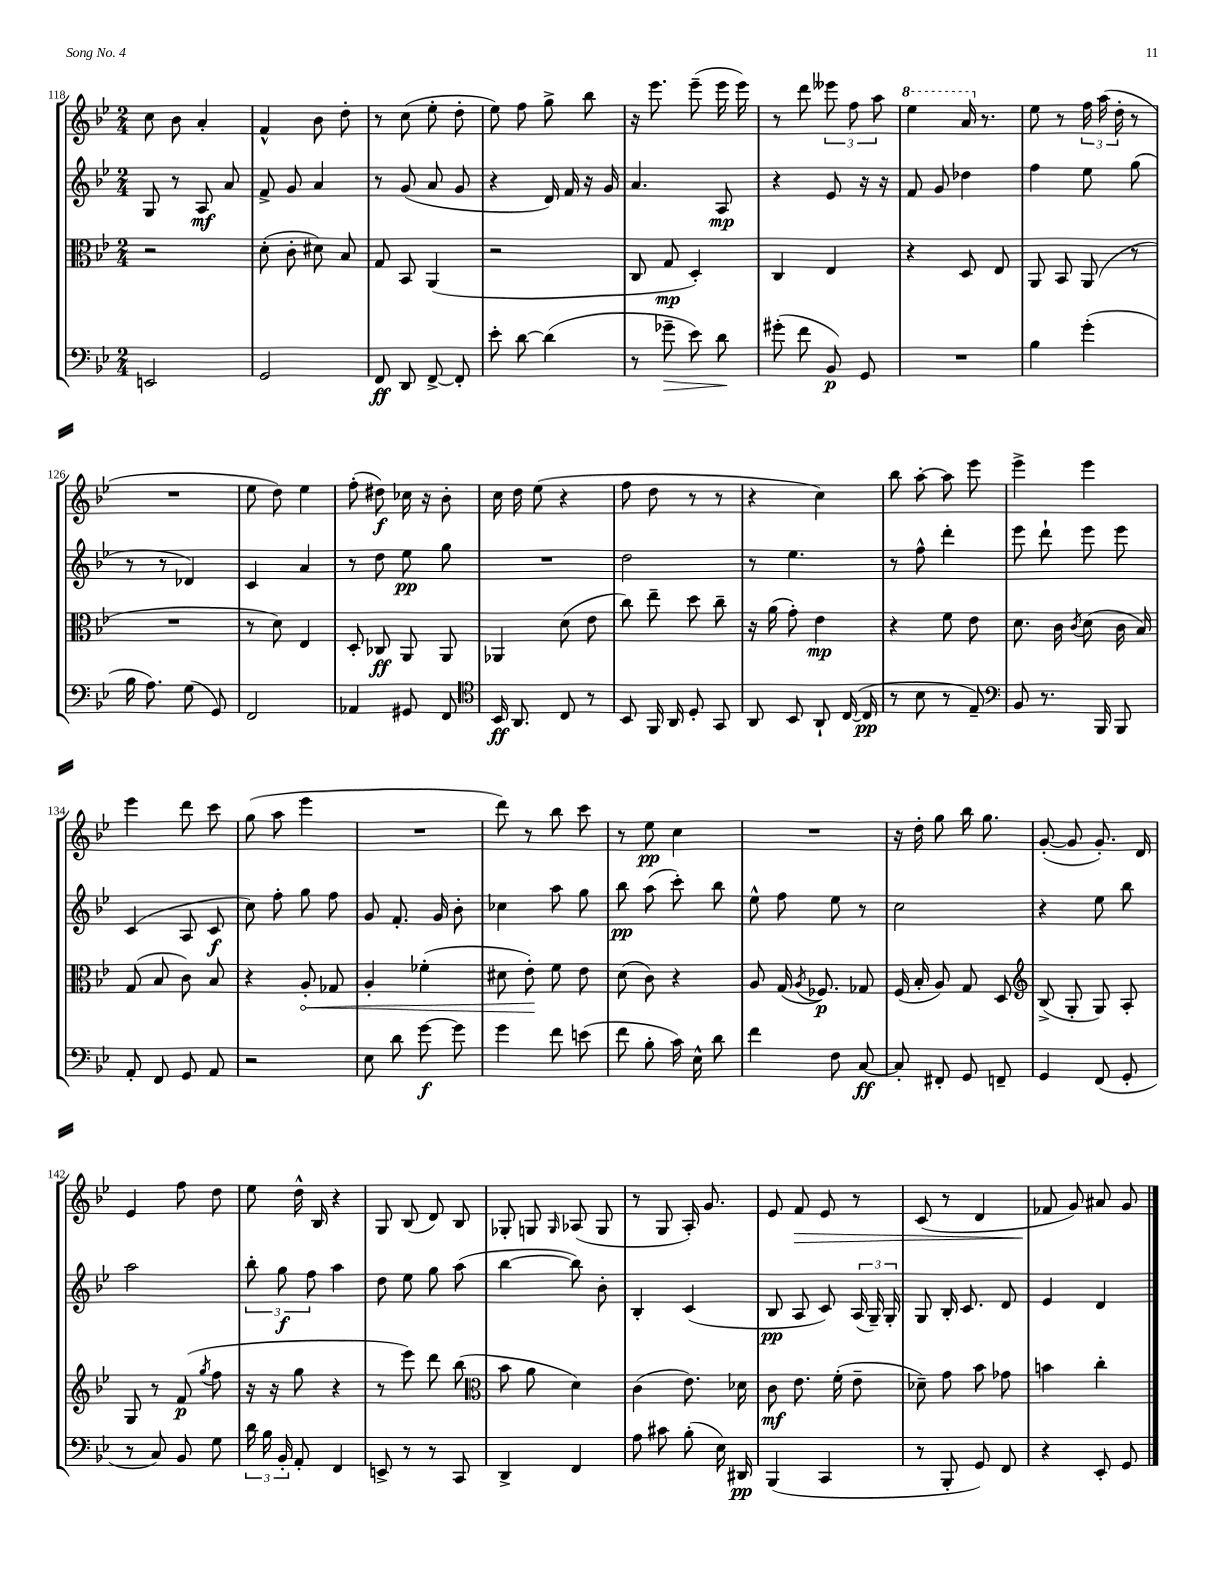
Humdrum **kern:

**kern	**dynam	**kern	**dynam	**kern	**dynam	**kern	**dynam
*part4	*part4	*part3	*part3	*part2	*part2	*part1	*part1
*staff4	*staff4	*staff3	*staff3	*staff2	*staff2	*staff1	*staff1
*clefF4	*	*clefC3	*	*clefG2	*	*clefG2	*
*k[b-e-]	*	*k[b-e-]	*	*k[b-e-]	*	*k[b-e-]	*
*M2/4	*	*M2/4	*	*M2/4	*	*M2/4	*
=118	=118	=118	=118	=118	=118	=118	=118
2EEn/	.	2r	.	8G/	.	8cc\	.
.	.	.	.	8r	.	8b-\	.
.	.	.	.	8A/	mf	4a'/	.
.	.	.	.	8a/	.	.	.
=119	=119	=119	=119	=119	=119	=119	=119
2GG/	.	(8d'\	.	8f^/	.	4f^^/	.
.	.	8c'\	.	8g/	.	.	.
.	.	8d#X\)	.	4a/	.	8b-\	.
.	.	8B-/	.	.	.	8dd'\	.
=120	=120	=120	=120	=120	=120	=120	=120
8FF/	ff	8G/	.	8r	.	8r	.
8DD/	.	8BB-/	.	(8g/	.	(8cc\	.
[8FF^/	.	(4AA/	.	8a/	.	8ee-'\	.
8FF'/]	.	.	.	8g/	.	8dd'\	.
=121	=121	=121	=121	=121	=121	=121	=121
8e-'\	.	2r	.	4r	.	8ee-\)	.
[8d\	.	.	.	.	.	8ff\	.
(4d\]	.	.	.	16d/)	.	8gg^\	.
.	.	.	.	16f/	.	.	.
.	.	.	.	16r	.	8bb-\	.
.	.	.	.	16g/	.	.	.
=122	=122	=122	=122	=122	=122	=122	=122
8r	.	8C/	.	4.a/	.	16r	.
.	.	.	.	.	.	8.eee-\	.
!	!LO:HP:b	!	!	!	!	!	!
8g-X~\	>	8G/	mp	.	.	.	.
8e-\)	.	4D'/)	.	.	.	(8eee-~\	.
8d\	.	.	.	8A/	mp	16eee-\	.
.	.	.	.	.	.	16eee-\)	.
.	]	.	.	.	.	.	.
=123	=123	=123	=123	=123	=123	=123	=123
(8g#X'\	.	4C/	.	4r	.	8r	.
8f\	.	.	.	.	.	8ddd\	.
8BB-/)	p	4E-/	.	8e-/	.	12eee--X\	.
.	.	.	.	.	.	12ff\	.
8GG/	.	.	.	16r	.	.	.
.	.	.	.	.	.	12aa\	.
.	.	.	.	16r	.	.	.
=124	=124	=124	=124	=124	=124	=124	=124
*	*	*	*	*	*	*8va	*
2r	.	4r	.	8f/	.	4eee-\	.
.	.	.	.	8g/	.	.	.
.	.	8D/	.	4dd-X\	.	16aa/	.
*	*	*	*	*	*	*X8va	*
.	.	.	.	.	.	8.r	.
.	.	8E-/	.	.	.	.	.
=125	=125	=125	=125	=125	=125	=125	=125
4B-\	.	8AA/	.	4ff\	.	8ee-\	.
.	.	8BB-/	.	.	.	8r	.
(4g'\	.	(8AA/	.	8ee-\	.	24ff\	.
.	.	.	.	.	.	(24aa\	.
.	.	.	.	.	.	24dd'\	.
.	.	8r	.	(8gg\	.	8r	.
!!LO:LB:g=z
=126	=126	=126	=126	=126	=126	=126	=126
16B-\	.	2r	.	8r	.	2r	.
8.A\)	.	.	.	.	.	.	.
.	.	.	.	8r	.	.	.
(8G\	.	.	.	4d-X/)	.	.	.
8GG/)	.	.	.	.	.	.	.
=127	=127	=127	=127	=127	=127	=127	=127
2FF/	.	8r	.	4c/	.	8ee-\	.
.	.	8d\)	.	.	.	8dd\)	.
.	.	4E-/	.	4a/	.	4ee-\	.
=128	=128	=128	=128	=128	=128	=128	=128
4AA-X/	.	8D'/	.	8r	.	(8ff'\	.
.	.	8C-X/	ff	8dd\	.	8dd#X\)	f
8GG#X/	.	8AA/	.	8ee-\	pp	16cc-X\	.
.	.	.	.	.	.	16r	.
8FF/	.	8AA/	.	8gg\	.	8b-'\	.
=129	=129	=129	=129	=129	=129	=129	=129
*clefC4	*	*	*	*	*	*	*
16BB-/	ff	4AA-X/	.	2r	.	16cc\	.
8.AA/	.	.	.	.	.	16dd\	.
.	.	.	.	.	.	(8ee-\	.
8C/	.	(8d\	.	.	.	4r	.
8r	.	8e-\	.	.	.	.	.
=130	=130	=130	=130	=130	=130	=130	=130
8BB-/	.	8cc\)	.	2dd\	.	8ff\	.
16FF/	.	8ee-~\	.	.	.	8dd\	.
16AA/	.	.	.	.	.	.	.
8D'/	.	8dd\	.	.	.	8r	.
8GG/	.	8cc~\	.	.	.	8r	.
=131	=131	=131	=131	=131	=131	=131	=131
8AA/	.	16r	.	8r	.	4r	.
.	.	(16a\	.	.	.	.	.
8BB-/	.	8g'\)	.	4.ee-\	.	.	.
8AA`/	.	4e-\	mp	.	.	4cc\)	.
([16C/	.	.	.	.	.	.	.
16C/]	pp	.	.	.	.	.	.
=132	=132	=132	=132	=132	=132	=132	=132
8r	.	4r	.	8r	.	8bb-\	.
8B-\	.	.	.	8ff^^\	.	[8aa'\	.
8r	.	8f\	.	4ddd'\	.	8aa\]	.
8E-~/)	.	8e-\	.	.	.	8eee-\	.
=133	=133	=133	=133	=133	=133	=133	=133
*clefF4	*	*	*	*	*	*	*
8BB-/	.	8.d\	.	8eee-\	.	4eee-^\	.
8.r	.	.	.	8ddd`\	.	.	.
.	.	16c\	.	.	.	.	.
.	.	8qc/	.	.	.	.	.
.	.	(8d\	.	8eee-\	.	4eee-\	.
16BBB-/	.	.	.	.	.	.	.
8BBB-/	.	16c\	.	8eee-\	.	.	.
.	.	16B-/)	.	.	.	.	.
!!LO:LB:g=z
=134	=134	=134	=134	=134	=134	=134	=134
8AA'/	.	(8G/	.	(4c/	.	4eee-\	.
8FF/	.	8B-/	.	.	.	.	.
8GG/	.	8c\)	.	8A/	.	8ddd\	.
8AA/	.	8B-/	.	8c/	f	8ccc\	.
=135	=135	=135	=135	=135	=135	=135	=135
2r	.	4r	.	8cc\)	.	(8gg\	.
.	.	.	.	8ff'\	.	8aa\	.
!	!	!	!LO:HP:b	!	!	!	!
.	.	8A'/	<	8gg\	.	4eee-\	.
.	.	8G-X/	.	8ff\	.	.	.
=136	=136	=136	=136	=136	=136	=136	=136
8E-\	.	4A'/	.	8g/	.	2r	.
8d\	.	.	.	8.f'/	.	.	.
[8g\	f	(4f-X'\	.	.	.	.	.
.	.	.	.	16g/	.	.	.
8g\]	.	.	.	8b-'\	.	.	.
=137	=137	=137	=137	=137	=137	=137	=137
4g\	.	8d#X\	.	4cc-X\	.	8ddd\)	.
.	.	8e-'\)	.	.	.	8r	.
8f\	.	8f\	[	8aa\	.	8bb-\	.
(8en\	.	8e-\	.	8gg\	.	8ccc\	.
=138	=138	=138	=138	=138	=138	=138	=138
8f\	.	(8d\	.	8bb-\	pp	8r	.
8B-'\	.	8c\)	.	(8aa\	.	8ee-\	pp
16c\)	.	4r	.	8ccc'\)	.	4cc\	.
16E-^^\	.	.	.	.	.	.	.
8d\	.	.	.	8bb-\	.	.	.
=139	=139	=139	=139	=139	=139	=139	=139
4f\	.	8A/	.	8ee-^^\	.	2r	.
.	.	(16G/	.	8ff\	.	.	.
.	.	8qA/	.	.	.	.	.
.	.	8.F-X/)	p	.	.	.	.
8F\	.	.	.	8ee-\	.	.	.
[8C/	ff	8G-X/	.	8r	.	.	.
=140	=140	=140	=140	=140	=140	=140	=140
8C'/]	.	(16F/	.	2cc\	.	16r	.
.	.	16B-'/	.	.	.	16dd'\	.
8FF#X'/	.	8A/)	.	.	.	8gg\	.
8GG/	.	8G/	.	.	.	16bb-\	.
.	.	.	.	.	.	8.gg\	.
8FFn~/	.	8D/	.	.	.	.	.
=141	=141	=141	=141	=141	=141	=141	=141
*	*	*clefG2	*	*	*	*	*
4GG/	.	(8B-^/	.	4r	.	([8g'/	.
.	.	8G'/	.	.	.	8g/]	.
(8FF/	.	8G/)	.	8ee-\	.	8.g'/)	.
8GG'/	.	8A'/	.	8bb-\	.	.	.
.	.	.	.	.	.	16d/	.
!!LO:LB:g=z
=142	=142	=142	=142	=142	=142	=142	=142
8r	.	8G/	.	2aa\	.	4e-/	.
8C/)	.	8r	.	.	.	.	.
8BB-/	.	(8f/	p	.	.	8ff\	.
.	.	8qgg/	.	.	.	.	.
8G\	.	8ff\	.	.	.	8dd\	.
=143	=143	=143	=143	=143	=143	=143	=143
24d\	.	16r	.	12bb-'\	.	8ee-\	.
24B-\	.	.	.	.	.	.	.
.	.	16r	.	.	.	.	.
24BB-'/	.	.	.	12gg\	f	.	.
8AA'/	.	8gg\	.	.	.	16dd^^\	.
.	.	.	.	12ff\	.	.	.
.	.	.	.	.	.	16B-/	.
4FF/	.	4r	.	4aa\	.	4r	.
=144	=144	=144	=144	=144	=144	=144	=144
8EEn^/	.	8r	.	8dd\	.	8G/	.
8r	.	8eee-\)	.	8ee-\	.	(8B-/	.
8r	.	8ddd\	.	8gg\	.	8d/)	.
8CC/	.	(8bb-\	.	(8aa\	.	8B-/	.
=145	=145	=145	=145	=145	=145	=145	=145
*	*	*clefC3	*	*	*	*	*
4DD^/	.	8b-\	.	[4bb-\	.	8G-X'/	.
.	.	8a\	.	.	.	8Gn/	.
.	.	.	.	.	.	16qqG/	.
4FF/	.	4d\)	.	8bb-\])	.	(8A-X/	.
.	.	.	.	8b-'\	.	8G/	.
=146	=146	=146	=146	=146	=146	=146	=146
8A\	.	(4c\	.	4B-'/	.	8r	.
8c#X\	.	.	.	.	.	8G/	.
(8B-'\	.	8.e-\)	.	(4c/	.	16A'/)	.
.	.	.	.	.	.	8.g/	.
16E-\)	.	.	.	.	.	.	.
16DD#X/	pp	16d-X\	.	.	.	.	.
=147	=147	=147	=147	=147	=147	=147	=147
(4BBB-/	.	8c\	mf	8B-/	pp	8e-/	.
!	!	!	!	!	!	!	!LO:HP:b
.	.	8.e-\	.	8A/	.	8f/	>
4CC/	.	.	.	8c/)	.	8e-/	.
.	.	(16f'\	.	.	.	.	.
.	.	8e-~\	.	(24A/	.	8r	.
.	.	.	.	24G~/)	.	.	.
.	.	.	.	24G'/	.	.	.
=148	=148	=148	=148	=148	=148	=148	=148
8r	.	8d-X~\)	.	8G/	.	(8c/	.
8BBB-'/	.	8g\	.	16B-'/	.	8r	.
.	.	.	.	8.c/	.	.	.
8GG/)	.	8b-\	.	.	.	4d/	.
8FF/	.	8g-X\	.	8d/	.	.	.
=149	=149	=149	=149	=149	=149	=149	=149
4r	.	4bn\	.	4e-/	.	8f-X/	.
.	.	.	.	.	.	8g/)	]
8EE-'/	.	4cc'\	.	4d/	.	8a#X/	.
8GG/	.	.	.	.	.	8g/	.
==	==	==	==	==	==	==	==
*-	*-	*-	*-	*-	*-	*-	*-
